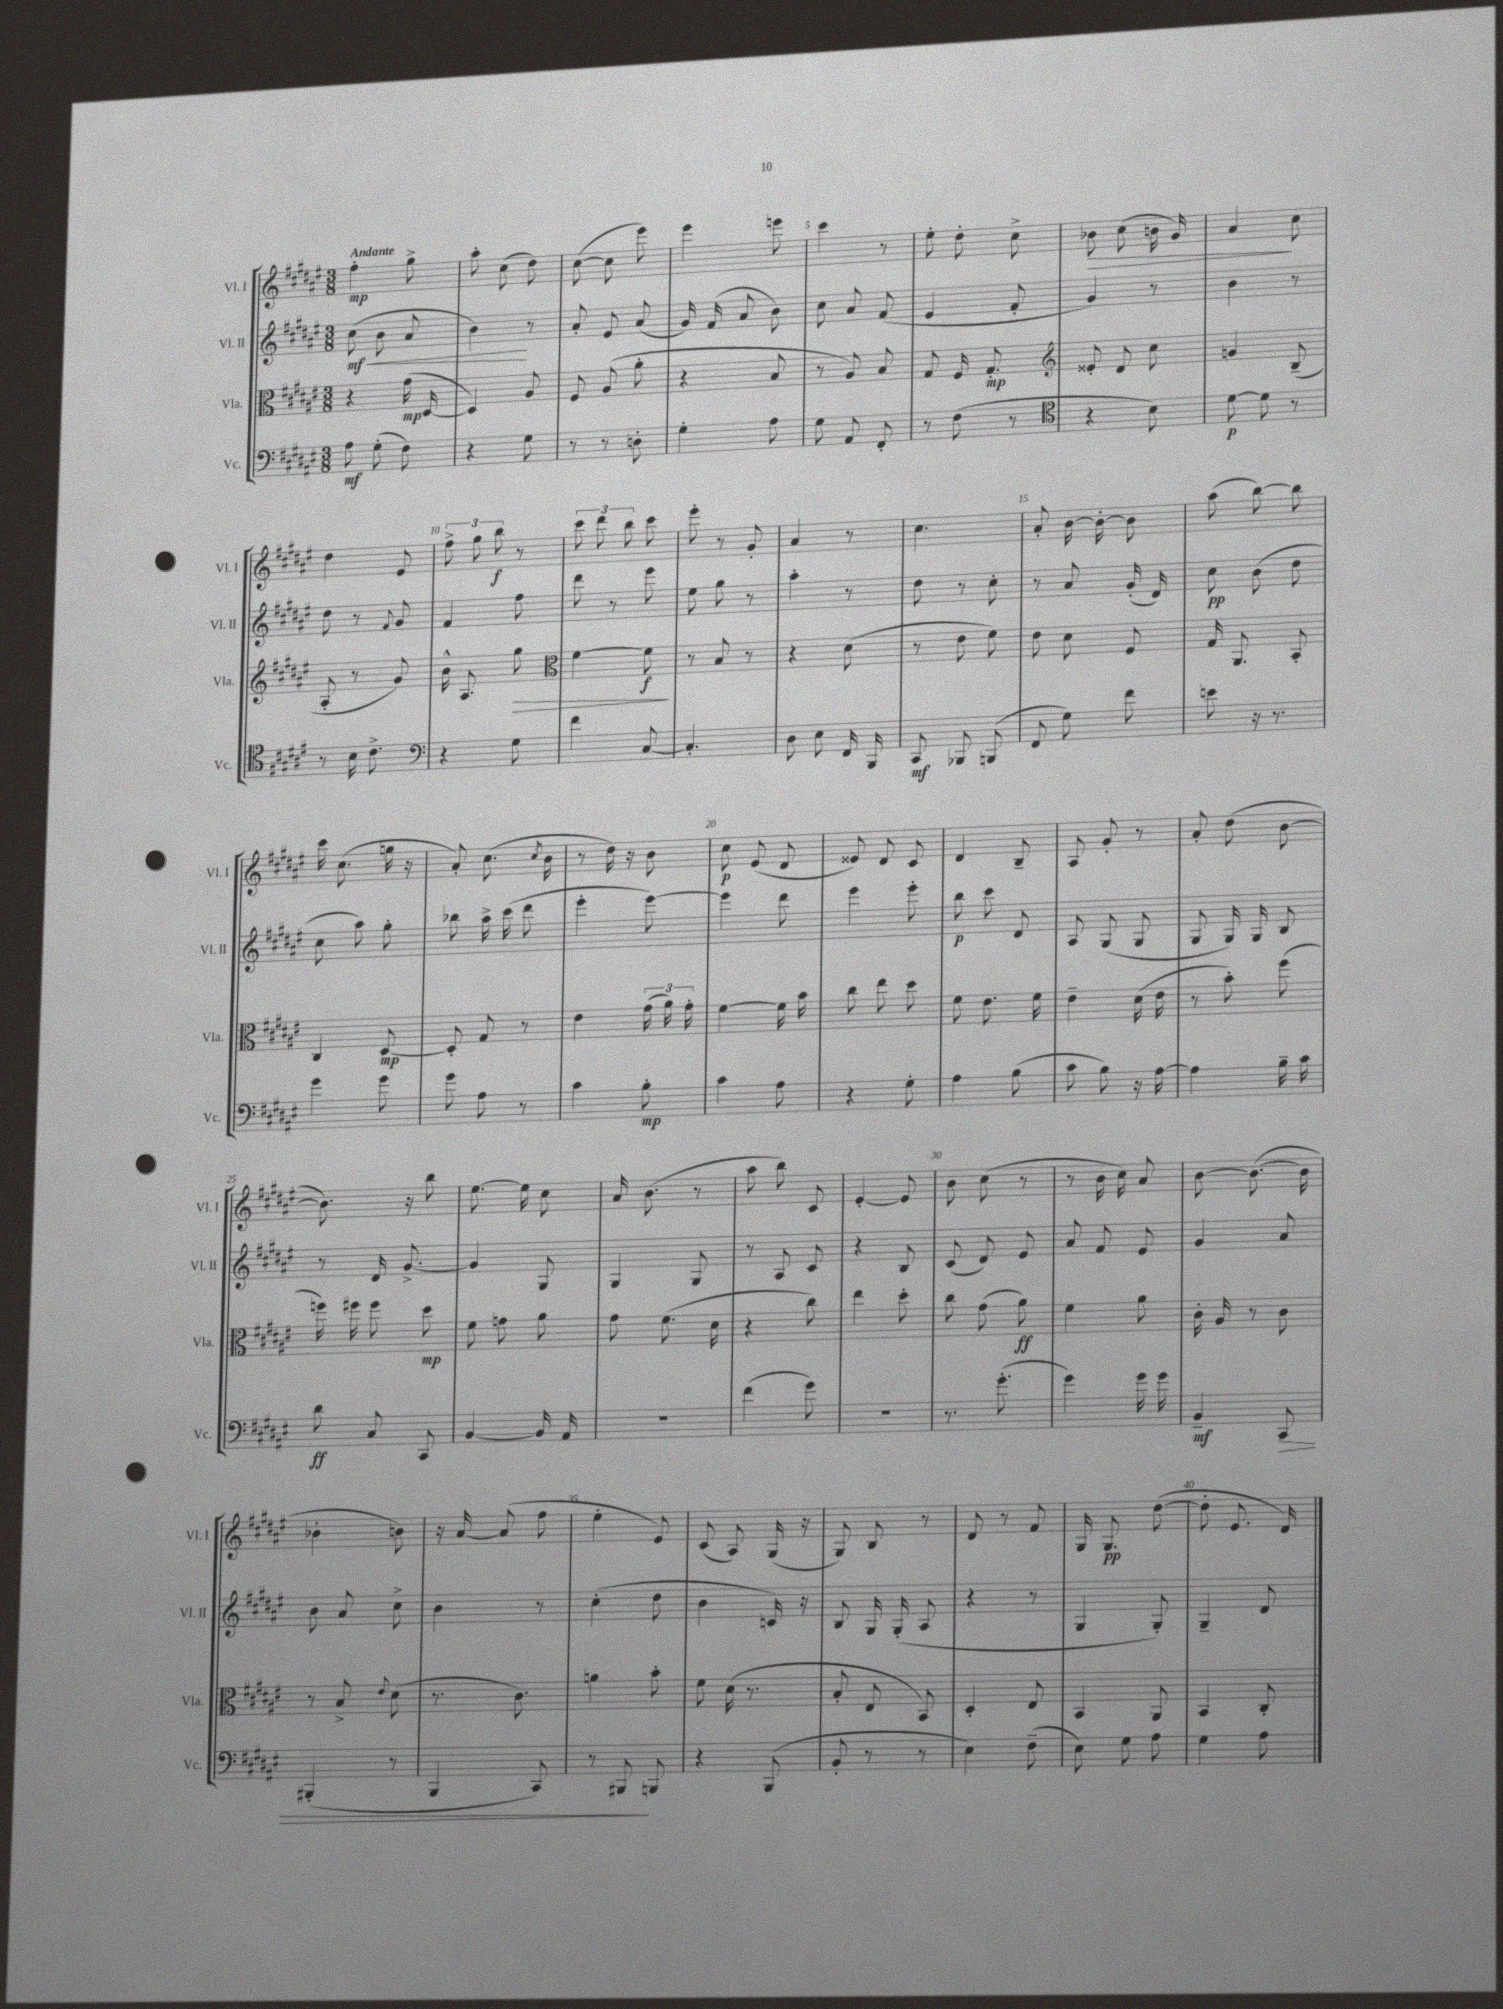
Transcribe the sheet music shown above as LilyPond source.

<<
\new StaffGroup <<
\new Staff = "s0" \with { instrumentName = "Vl. I" shortInstrumentName = "Vl. I" } {
    \clef treble \key fis \major \numericTimeSignature \time 3/8 \tempo "Andante"
    \autoBeamOff fis''4-.\mp gis''8-> |
    ais''8-. cis''8( dis''8) |
    cis''8~( cis''8 eis'''8) |
    eis'''4 e'''8 |
    cis'''4 r8 |
    eis''8-. dis''8-. cis''8-> |
    bes'8\> cis''8( b'16 gis'16) |
    ais'4\! cis''8 |
    dis''4 eis'8 |
    \tuplet 3/2 { fis''8-> gis''8 b''8\f } r8 |
    \tuplet 3/2 { cis'''8 dis'''8 b''8 } cis'''8 |
    eis'''8-. r8 gis'8-. |
    ais'4 r8 |
    cis''4. |
    ais'8-. b'16~ b'16~-. b'8 |
    ais''8( b''8~) b''8 |
    cis'''16 cis''8.( g''16 r16 |
    ais'8-.) cis''8.( \acciaccatura { cis''8 } b'16 |
    r8 dis''16) r16 b'8 |
    cis''8\p eis'8( dis'8 |
    eisis'8) dis'8 cis'8 |
    dis'4 b8-- |
    ais8 gis'8-. r8 |
    ais'8-. dis''8( b'8~ |
    b'8.) r16 b''8 |
    eis''8.~ eis''16 cis''8 |
    ais'16 b'8.( r8 |
    ais''8 b''8) cis'8 |
    eis'4~-. eis'8 |
    b'8 cis''8( r8 |
    r8 b'16 cis''16) ais'8 |
    b'8~ b'8.~( b'16 |
    bes'4-. b'8) |
    r16 ais'16~ ais'8( fis''8 |
    eis''4-. eis'8) |
    cis'8( ais8) gis16( r16 |
    gis8) b8 r8 |
    dis'8 r8 fis'8 |
    gis16 gis8.\pp dis''8~( |
    dis''8-. eis'8. dis'16) \bar "|." |
}
\new Staff = "s1" \with { instrumentName = "Vl. II" shortInstrumentName = "Vl. II" } {
    \clef treble \key fis \major \numericTimeSignature \time 3/8
    \autoBeamOff cis''8\mf\<( b'8 ais'8 |
    b'4\!) r8 |
    ais'8-. eis'8 ais'8( |
    gis'16) fis'16( ais'8 b'8) |
    cis''8 ais'8 fis'8( |
    eis'4 fis'8-. |
    gis'4) r8 |
    b'4 r8 |
    dis''8 r8 \appoggiatura { fis'8 } gis'8 |
    fis'4 fis''8 |
    dis'''8 r8 eis'''8 |
    eis''8 gis''8 r8 |
    ais''4-. r8 |
    dis''8 r8 cis''8-. |
    r8 ais'8 gis'16-.( dis'16) |
    cis''8\pp b'8( dis''8 |
    cis''8 ais''8) gis''8-. |
    bes''8 ais''16-> cis'''16( dis'''8 |
    eis'''4-. eis'''8~) |
    eis'''4 dis'''8 |
    eis'''4 eis'''8-. |
    b''8\p cis'''8 dis'8 |
    ais8 gis8( gis8 |
    gis8 gis16) gis16 b8 |
    r8 dis'16 gis'8.~-> |
    gis'4 gis8 |
    gis4 gis8 |
    r8 ais8 cis'8 |
    r4 b8 |
    cis'8( dis'8) eis'8 |
    ais'8 fis'8 eis'8 |
    gis'4 ais'8 |
    b'8 ais'8 cis''8-> |
    b'4 r8 |
    cis''4-.( dis''8 |
    b'4 c'16) r16 |
    b8 gis16 gis16-.( ais8 |
    r4 r8 |
    gis4 gis8-.) |
    gis4-- dis'8 \bar "|." |
}
\new Staff = "s2" \with { instrumentName = "Vla." shortInstrumentName = "Vla." } {
    \clef alto \key fis \major \numericTimeSignature \time 3/8
    \autoBeamOff r4 gis'16\mp( dis16~ |
    dis4) ais8 |
    fis8 ais8( ais'8-. |
    r4 b8 |
    r8 ais8) b8 |
    gis8 fis16 gis8.-.\mp |
    \clef treble eisis'8-. dis'8 cis''8 |
    g'4 b8--( |
    ais8-. r8 gis'8) |
    b'16-^ ais8. gis''8\> |
    \clef alto fis'4~ fis'8\f\! |
    r8 b8 r8 |
    r4 dis'8( |
    r8 eis'8 fis'8) |
    eis'8 dis'8 fis8 |
    gis16 ais,8. b,8-. |
    cis4 dis8~\mp |
    dis8-. gis8 r8 |
    eis'4 \tuplet 3/2 { gis'16( ais'16) gis'16-. } |
    fis'4~ fis'16 b'16 |
    cis''8 eis''8 dis''8 |
    fis'8 eis'8. fis'16 |
    eis'4-- dis'16( eis'16 |
    r8 b'8-.) fis''8( |
    f''16) fis''16 fis''8 dis''8\mp |
    fis'8 g'8 ais'8 |
    gis'8 fis'8.( dis'16 |
    r4 cis''8) |
    eis''4 dis''8-. |
    cis''8 gis'8( ais'8\ff) |
    fis'4 ais'8 |
    cis'16-. ais16 r8 cis'8 |
    r8 b8-> \appoggiatura { eis'8 } dis'8( |
    r8. cis'8.) |
    a'4 b'8-. |
    fis'8 dis'16( r8. |
    b8-. eis8 b,8) |
    dis4-. eis8 |
    b,4 ais,8 |
    b,4 cis8-. \bar "|." |
}
\new Staff = "s3" \with { instrumentName = "Vc." shortInstrumentName = "Vc." } {
    \clef bass \key fis \major \numericTimeSignature \time 3/8
    \autoBeamOff ais8\mf gis8-.( fis8) |
    r4 gis8 |
    r8 r8 d8-. |
    gis4-. ais8 |
    gis8 ais,8 fis,8-. |
    r8 fis8( r8 |
    \clef tenor r4 b8) |
    dis'8~\p dis'8 r8 |
    r8 b16 cis'8.-> |
    \clef bass r4 gis8 |
    fis'4 cis8~ |
    cis4.-. |
    dis8 eis8 fis,16 b,,16 |
    cis,8\mf bes,,8 b,,8( |
    fis,8 gis8) fis'8 |
    e'8 r16 r8. |
    gis'4 gis'8 |
    gis'8 ais8 r8 |
    cis'4 b8-.\mp |
    cis'4 ais8 |
    r4 gis8-. |
    ais4 b8( |
    cis'8 b8) r16 ais16~ |
    ais4 b16-- cis'16 |
    dis'8\ff cis8 cis,8 |
    b,4~ b,16 ais,16 |
    R4. |
    fis'4( gis'8) |
    R4. |
    r8. gis'8.-.( |
    gis'4) gis'16 gis'16 |
    b,4--\mf cis,8\> |
    bis,,4-.( r8 |
    b,,4 cis,8) |
    r8 bis,,8\! b,,8 |
    r4 b,,8( |
    b,8-. r8 r8 |
    eis4) fis8--( |
    eis8) gis8 ais8 |
    gis4 ais8 \bar "|." |
}
>>
>>
\layout { \context { \Score \override BarNumber.break-visibility = ##(#f #t #t) barNumberVisibility = #(every-nth-bar-number-visible 5) } }
